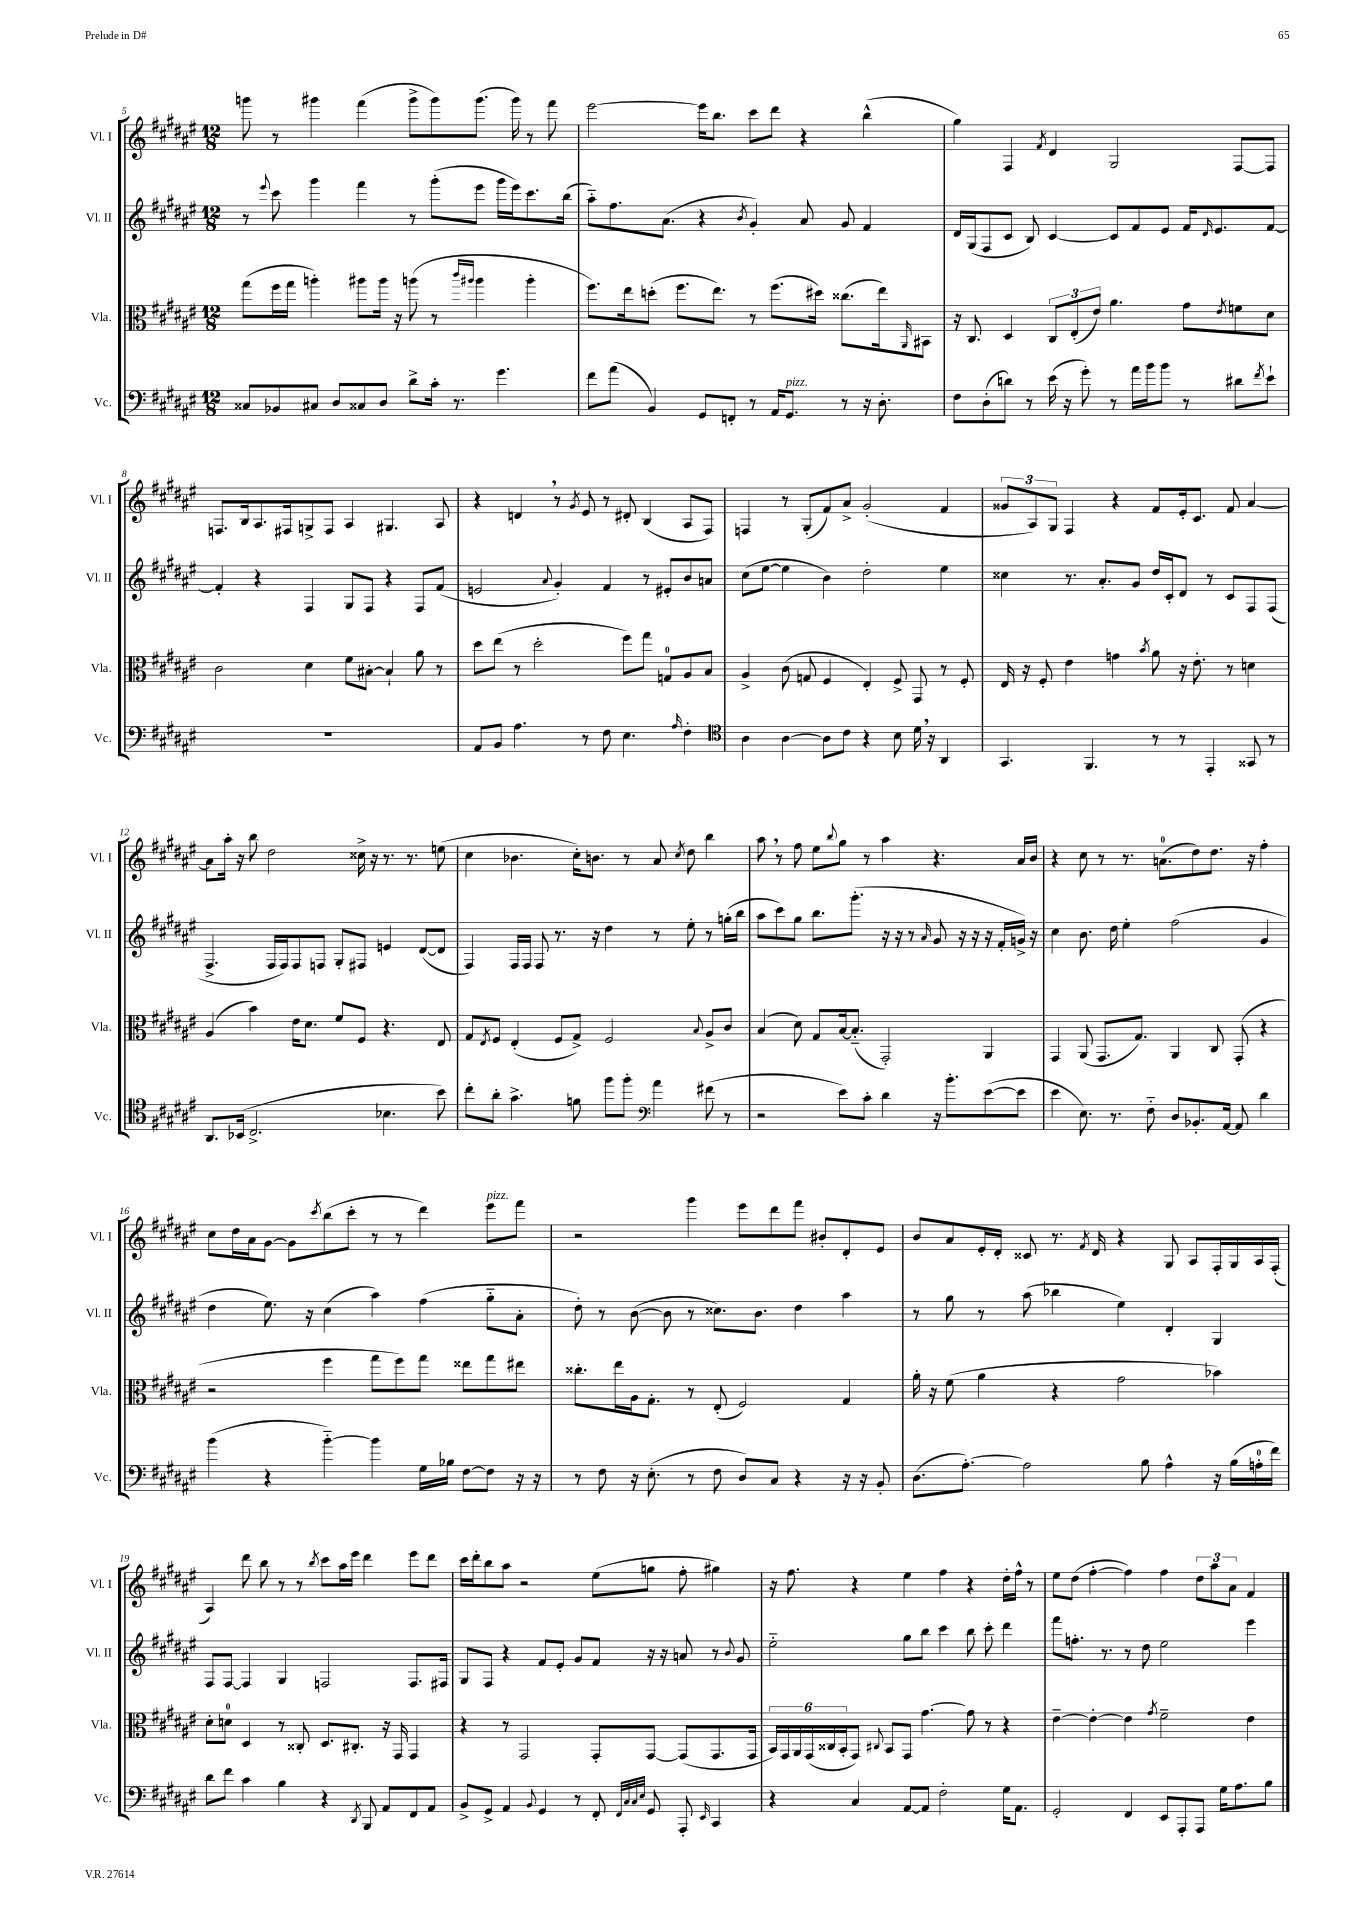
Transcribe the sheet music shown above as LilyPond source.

<<
\new StaffGroup <<
\new Staff = "s0" \with { instrumentName = "Vl. I" shortInstrumentName = "Vl. I" } {
    \clef treble \key fis \major \numericTimeSignature \time 12/8
    g'''8 r8 gis'''4 fis'''4( gis'''8-> gis'''8) gis'''8.( gis'''16) r8 fis'''8 |
    eis'''2~ eis'''16 b''8. cis'''8 dis'''8 r4 b''4-^( |
    gis''4) fis4 \acciaccatura { fis'8 } dis'4 gis2 fis8~ fis8 |
    f8. b16 ais8. fis16 g8-> fis8 ais4 gis4. ais8 |
    r4 d'4 \breathe r8 \acciaccatura { gis'8 } eis'8 r8 dis'8-. b4( ais8 fis8) |
    f4 r8 gis8-.( fis'8) ais'8-> gis'2-.( fis'4 |
    \tuplet 3/2 { gisis'8 ais8) gis8 } fis4 r4 fis'8 eis'16-. cis'8. fis'8 ais'4~ |
    ais'8 ais''16-. r16 b''8 dis''2 cisis''16-> r16 r8. r8. e''8( |
    cis''4 bes'4. cis''16-.) b'8. r8 ais'8 \acciaccatura { cis''8 } dis''8 b''4 |
    ais''8 \breathe r8 fis''8 eis''8 \appoggiatura { b''8 } gis''8 r8 ais''4 r4. ais'16 b'16 |
    r4 cis''8 r8 r8. a'8.-0( dis''8) dis''8. r16 fis''4-. |
    cis''8 dis''16 ais'16 gis'8~ gis'8 \acciaccatura { cis'''8 } b''8( cis'''8-. r8 r8 dis'''4) eis'''8^\markup { \italic "pizz." } fis'''8 |
    r2 gis'''4 eis'''8 dis'''8 fis'''8 bis'8-. dis'8-. eis'8 |
    b'8 ais'8 eis'16-. dis'16-. cisis'8 r8. \acciaccatura { fis'8 } dis'16 r4 gis8 ais8 fis16-. gis16 ais16 fis16-.( |
    ais4) dis'''8 b''8 r8 r8 \acciaccatura { b''8 } cis'''8 ais''16 eis'''16 dis'''4 eis'''8 dis'''8 |
    cis'''16 dis'''16-. b''8 ais''8 r2 eis''8( g''8 fis''8-. gis''4) |
    r16 fis''8. r4 eis''4 fis''4 r4 dis''16-. fis''16-^ r8 |
    eis''8 dis''8( fis''4~-. fis''4) fis''4 \tuplet 3/2 { dis''8 ais''8 ais'8 } fis'4 \bar "|." |
}
\new Staff = "s1" \with { instrumentName = "Vl. II" shortInstrumentName = "Vl. II" } {
    \clef treble \key fis \major \numericTimeSignature \time 12/8
    r8 \appoggiatura { eis'''8 } cis'''8 gis'''4 fis'''4 r8 gis'''8-.( eis'''8 gis'''16 eis'''16) cis'''8. b''16( |
    ais''8-_) fis''8. ais'8.( r4 \acciaccatura { b'8 } gis'4-.) ais'8 gis'8 fis'4 |
    dis'16 gis16( fis8 cis'8 b8) cis'4~ cis'8 fis'8 eis'8 fis'16 \grace { dis'16 } eis'8. fis'8~ |
    fis'4-. r4 fis4 gis8 fis8 r4 fis8 fis'8( |
    e'2 \appoggiatura { ais'8 } gis'4-.) fis'4 r8 eis'8-. b'8 a'8 |
    cis''8( eis''8~ eis''4 b'4) dis''2-. eis''4 |
    cisis''4 r8. ais'8.-. gis'8 dis''16 cis'16-. dis'8 r8 cis'8 fis8 fis8( |
    fis4.-> fis16 fis16) fis8 f8 gis8-. fis8 e'4 dis'8~( dis'8 |
    fis4) fis16 fis16 fis8 r8. r16 dis''4 r8 eis''8-. r8 g''16-.( b''16 |
    ais''8 cis'''8) gis''8 b''8. gis'''8.-.( r16 r16 r8 \grace { ais'16 } gis'8 r16 r16 r16 fis'16-. g'16->) r16 |
    cis''4 b'8. dis''16 eis''4-. fis''2( gis'4 |
    dis''4 eis''8.) r16 cis''4( ais''4) fis''4( gis''8-_ ais'8-. |
    dis''8-.) r8 b'8~( b'8 r8 cisis''8.) b'8. dis''4 ais''4 |
    r8 gis''8 r8 ais''8( bes''4 eis''4) dis'4-. gis4 |
    fis8 fis8~ fis4 gis4 f2 f8. fis16 |
    gis8 fis8 r4 fis'8 eis'8-. gis'8 fis'8 r16 r16 a'8 r8 \appoggiatura { b'8 } gis'8 |
    eis''2-_ gis''8 b''8 cis'''4 b''8 cis'''8-. dis'''4 |
    fis'''8 f''8.-. r8. r8 dis''8 eis''2 eis'''4 \bar "|." |
}
\new Staff = "s2" \with { instrumentName = "Vla." shortInstrumentName = "Vla." } {
    \clef alto \key fis \major \numericTimeSignature \time 12/8
    gis''8( fis''16 gis''16 a''4-.) ais''8 ais''16 r16 a''8( r8 \grace { cis'''16 ais''16 } ais''4 ais''4-. |
    fis''8.) eis''16 d''8-.( fis''8. eis''8.) r8 fis''8.( dis''16) cisis''8.( eis''16) \grace { ais,16 } bis,8 |
    r16 cis8. dis4 \tuplet 3/2 { cis8 eis8-.( eis'8) } ais'4. gis'8 \acciaccatura { eis'8 } f'8 dis'8 |
    cis'2 dis'4 fis'8 bis8~-. bis4-! ais'8 r8 |
    dis''8 eis''8( r8 dis''2-. fis''8) gis''8 g8-0 ais8 b8 |
    ais4-> cis'8( g8 fis4 eis4-.) fis8-> gis,8 r8 fis8-. |
    eis16 r16 fis8-. eis'4 g'4 \acciaccatura { b'8 } ais'8 r16 eis'8.-. r8 d'4 |
    ais4( b'4) eis'16 dis'8. fis'8 fis8 r4. eis8 |
    gis8 \acciaccatura { eis8 } fis8 eis4-.( fis8 gis8->) fis2 \appoggiatura { b8 } ais8-> cis'8 |
    b4( dis'8) gis8 b16~ b8.-_( gis,2-.) ais,4 |
    gis,4 ais,8( gis,8. gis8.) ais,4 cis8 gis,8-.( r4 |
    r2 fis''4 gis''8 fis''8) gis''8 eisis''8 gis''8 eis''8 |
    cisis''8.-. eis''16 ais16 gis8.-. r8 eis8-.( fis2) gis4 |
    ais'16-. r16 fis'8( ais'4 r4 gis'2 bes'4) |
    dis'8-. d'8-0 dis4 r8 cisis8-. dis8. cis8.-. r16 gis,16 gis,4 |
    r4 r8 gis,2 gis,8-. gis,8~ gis,8( gis,8. gis,16 |
    \tuplet 6/4 { b,16) gis,16 ais,16 gis,16( cisis16 b,16-. } gis,8) \appoggiatura { cis8 } b,8 gis,8 gis'4.~ gis'8 r8 r4 |
    eis'4~-- eis'4~-. eis'4 \acciaccatura { gis'8 } fis'2-- eis'4 \bar "|." |
}
\new Staff = "s3" \with { instrumentName = "Vc." shortInstrumentName = "Vc." } {
    \clef bass \key fis \major \numericTimeSignature \time 12/8
    cisis8 bes,8 cis8 dis8 cisis8 dis8 dis'8-> cis'16-. r8. gis'4. |
    fis'8 ais'8( b,4) gis,8 f,8-. r8 ais,16 gis,8.^\markup { \italic "pizz." } r8 r16 dis8.-. |
    fis8 dis8-.( d'8) r8 eis'16( r16 gis'8-.) r8 ais'16 b'16 b'8 r8 dis'8 \acciaccatura { fis'8 } eis'8-! |
    R1. |
    ais,8 b,8 ais4. r8 fis8 eis4. \grace { ais16 } fis4-. |
    \clef tenor ais4 ais4~ ais8 cis'8 r4 b8 dis'16 \breathe r16 ais,4 |
    gis,4. fis,4. r8 r8 eis,4-. gisis,8 r8 |
    ais,8. bes,16( cis2.-> bes4. b'8) |
    cis''8-. ais'8-. gis'4.-> f'8 fis''8 fis''8-. \clef bass ais'4 fis'8( r8 |
    r2 eis'8) cis'8-. dis'4 r16 b'8.-. eis'8~( eis'8 |
    eis'4 eis8.) r8. fis8-_ dis8 bes,8.-. ais,16~ ais,8 dis'4 |
    b'4( r4 b'4~-_) b'4 gis16 bes16 fis8~ fis8 r16 r16 |
    r8 fis8 r16 eis8.-.( r8 fis8 dis8) cis8 r4 r16 r16 b,8-. |
    dis8.( ais8.~-.) ais2 b8 ais4-^ r16 b16( a16-0-. fis'16) |
    dis'8 fis'8 cis'4 b4 r4 \acciaccatura { dis,8 } b,,8 ais,8 fis,8 ais,8 |
    b,8-> gis,8-> ais,4 \appoggiatura { b,8 } gis,4 r8 fis,8-. \grace { fis,32 cis32 cis32 eis32 } gis,8 ais,,8-. \grace { eis,16 } cis,4 |
    r4 cis4 ais,8~ ais,8 fis2-. gis16 ais,8. |
    gis,2-. fis,4 eis,8 ais,,8-. ais,,8 gis16 ais8. b8 \bar "|." |
}
>>
>>
\layout { \context { \Score currentBarNumber = #5 } }
